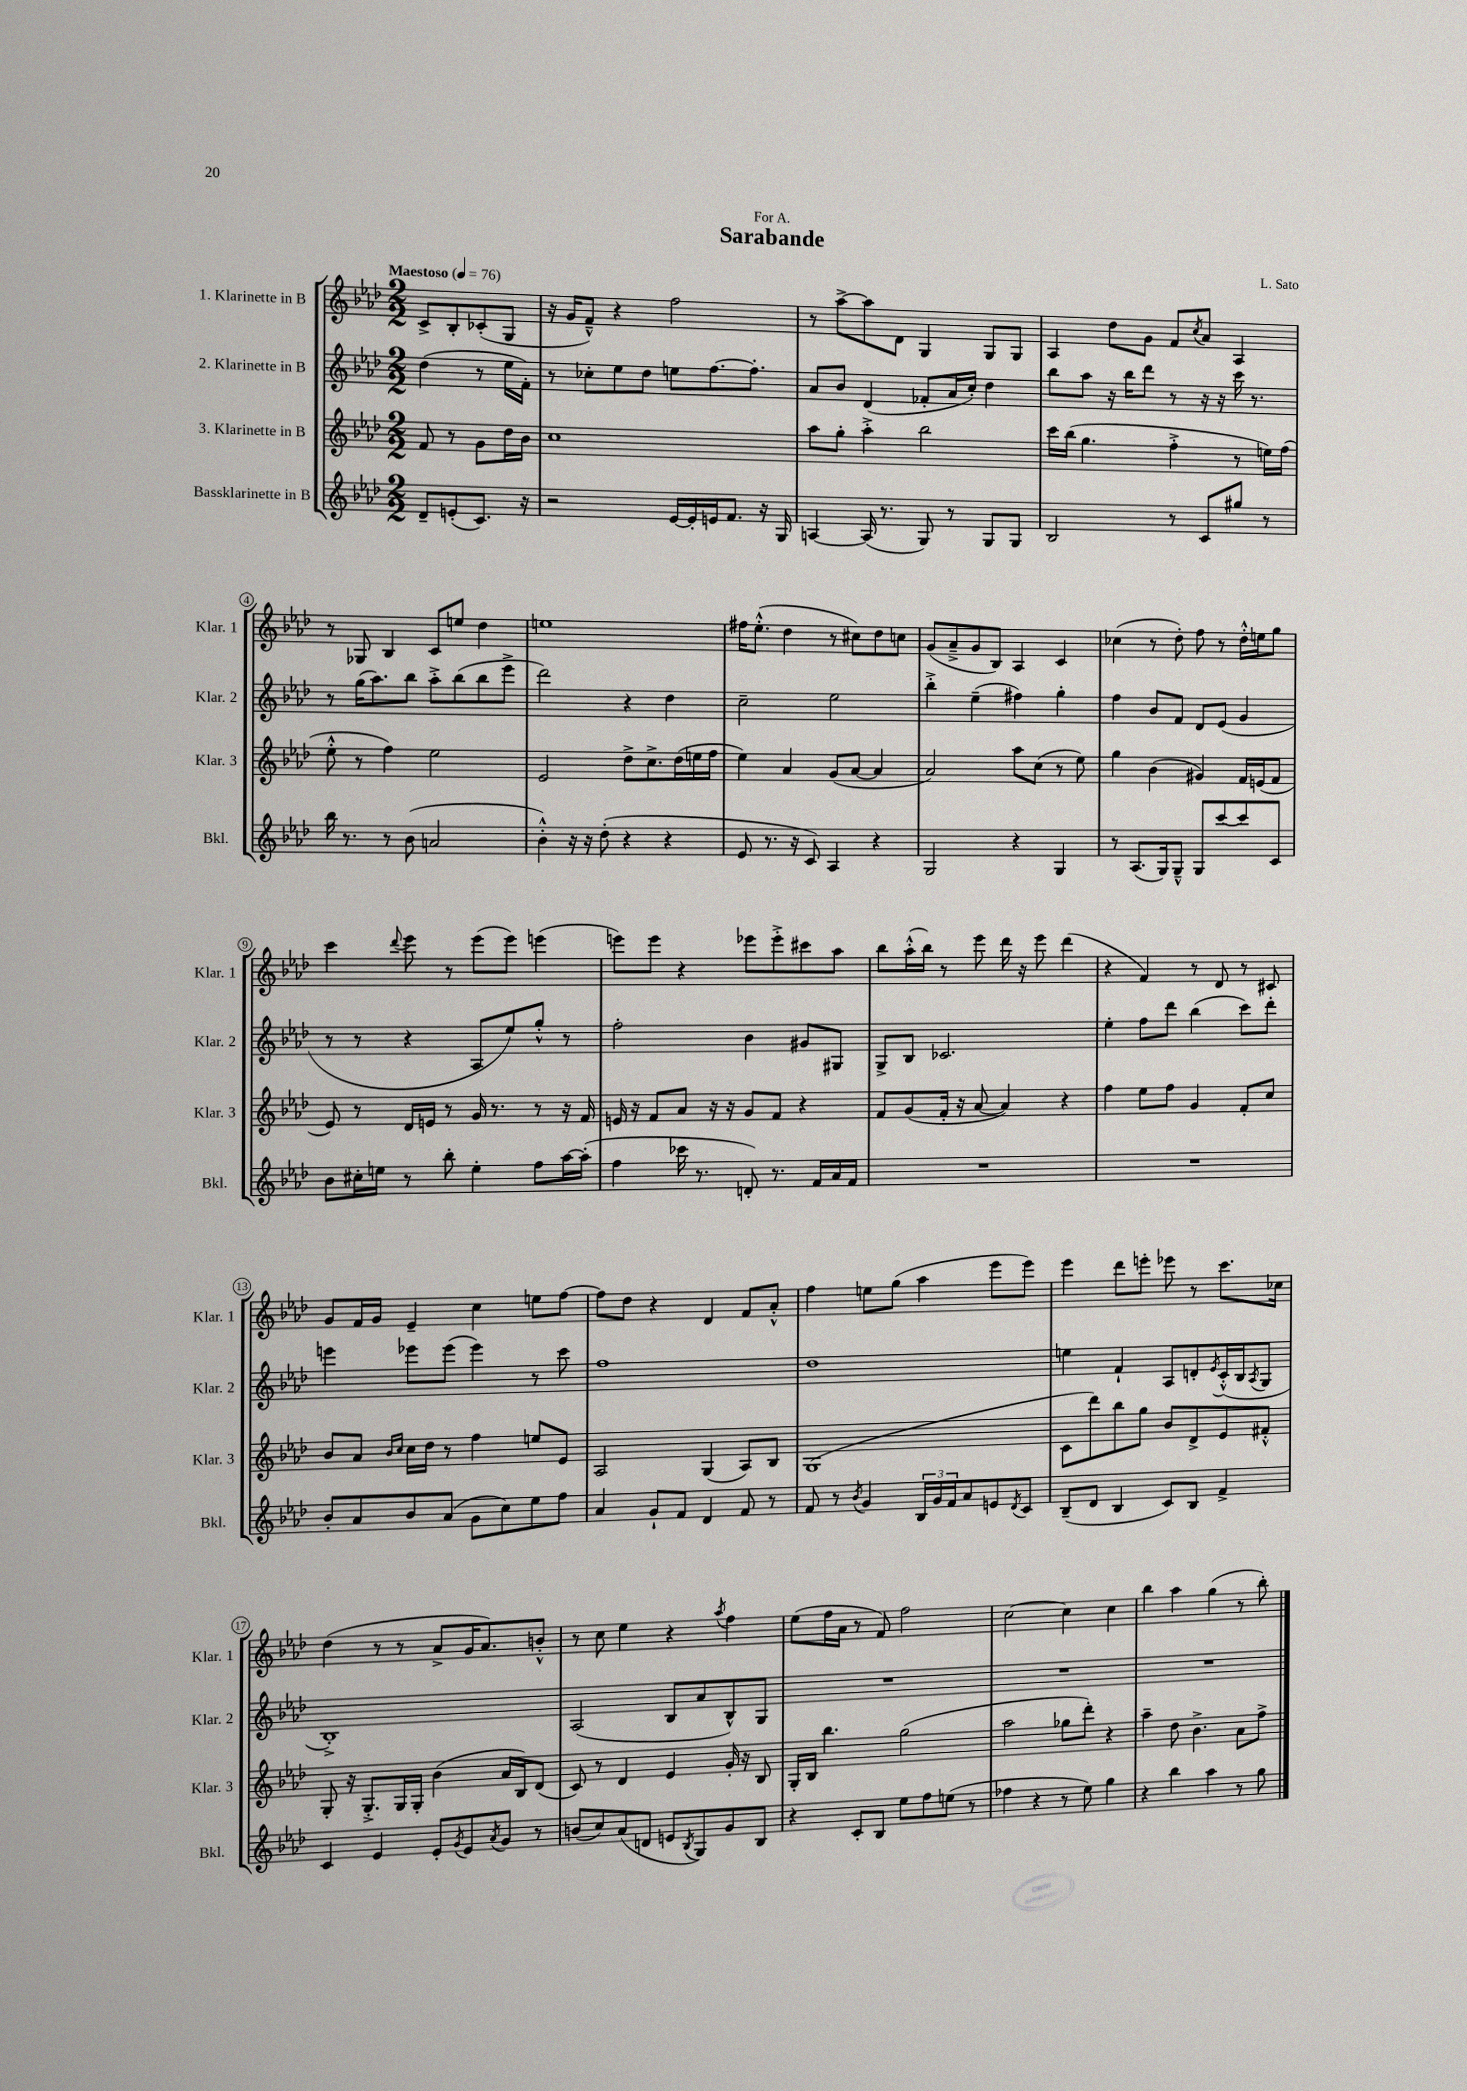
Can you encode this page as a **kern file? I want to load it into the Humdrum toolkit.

**kern	**kern	**kern	**kern
*staff4	*staff3	*staff2	*staff1
*clefG2	*clefG2	*clefG2	*clefG2
*k[b-e-a-d-]	*k[b-e-a-d-]	*k[b-e-a-d-]	*k[b-e-a-d-]
*M2/2	*M2/2	*M2/2	*M2/2
*MM76	*MM76	*MM76	*MM76
8d-~	8f	(4dd-	8c^
(8e'	8r	.	8B-'
8.c)	8g	8r	(8c-'
.	16dd-	16ee-	8G
16r	16b-	16f')	.
=	=	=	=
2r	1cc	8r	16r
.	.	.	16g
.	.	8cc-'	8f~^^)
.	.	8ee-	4r
.	.	8dd-	.
[16e-	.	8ee	2ff
16e-']	.	.	.
16e	.	[8.ff	.
8.f	.	.	.
.	.	8.ff']	.
16r	.	.	.
16G	.	.	.
=	=	=	=
[4A	8aa-	8a-	8r
.	8gg'	8b-	[8aa-^
(16A]	4aa-'^	(4d-	8aa-]
8.r	.	.	.
.	.	.	8d-
8G)	2bb-	8f-'	4G
8r	.	16a-	.
.	.	16cc')	.
8G	.	4dd-	8G
8G	.	.	8G
=	=	=	=
2B-	16ccc	8bb-	4A-
.	(16bb-	.	.
.	4.gg	8aa-	.
.	.	16r	8dd-
.	.	16bb-	.
.	.	8ddd-	8g
8r	4ff'^	8r	8f
.	.	.	8qcc
8c	.	16r	8a-
.	.	16r	.
8gg#	8r	16ccc	4A-
.	.	8.r	.
8r	16ee)	.	.
.	(16ff	.	.
=	=	=	=
16bb-	8ee-'^^	8r	8r
8.r	.	.	.
.	8r	(16gg	8G-
.	.	8.aa-)	.
8r	4ff)	.	4B-
(8b-	.	8bb-	.
2a	2ee-	8aa-'^	8c
.	.	(8bb-	8ee
.	.	8bb-	4dd-
.	.	8eee-^	.
=	=	=	=
4b-'^^)	2e-	2ddd-)	1ee
16r	.	.	.
16r	.	.	.
(8dd-'	.	.	.
4r	8dd-^	4r	.
.	8.cc^	.	.
4r	.	4dd-	.
.	(16dd-	.	.
.	16ee	.	.
.	16ff	.	.
=	=	=	=
8e-	4ee-)	2cc~	16ff#
.	.	.	(8.ee-'^^
8.r	.	.	.
.	4a-	.	4dd-
16r	.	.	.
8c)	.	.	.
4A-	(8g	2ee-	8r
.	[8a-	.	8cc#)
4r	4a-]	.	8dd-
.	.	.	8cc
=	=	=	=
2G	2a-)	4bb-'^	(8g
.	.	.	8a-~^
.	.	(4ee-~	8g
.	.	.	8B-)
4r	8aa-	4ff#)	4A-
.	(8cc	.	.
4G	8r	4gg'	4c
.	8ee-)	.	.
=	=	=	=
8r	4gg	4ff	(4cc-
(8.A-	.	.	.
.	(4b-	8b-	8r
16G)	.	.	.
8G~^^	.	8f	8dd-')
8G	4g#)	8d-	8ff
[8ccc	.	(8e-	8r
8ccc]	16f	4g	16dd-'^^
.	(16e	.	16ee
8c	8f	.	8gg
=	=	=	=
8b-	8e-)	8r	4ccc
16cc#'	8r	8r	.
16ee	.	.	.
.	.	.	8qqddd-
8r	16d-	4r	8eee-
.	16e	.	.
8bb-'	8r	.	8r
4ee'	16g	8A-	(8eee-
.	8.r	.	.
.	.	8ee-)	8eee-)
8ff	8r	8gg'^^	(4eee
[16aa-	16r	8r	.
(16aa-']	16f	.	.
=	=	=	=
4ff	16e	2ff'	8eee)
.	16r	.	.
.	8f	.	8eee
16ccc-	8a-	.	4r
8.r	.	.	.
.	16r	.	.
.	16r	.	.
8d')	8g	4b-	8eee-
8.r	8f	.	8eee-'^
.	4r	8g#	8ccc#
16f	.	.	.
16a-	.	8G#	8aa-
16f	.	.	.
=	=	=	=
1r	8f	8G^	8bb-
.	(8g	8B-	(16aa-'^^
.	.	.	16bb-)
.	16f'	2.c-	8r
.	16r	.	.
.	[8a-	.	8eee-
.	4a-])	.	16ddd-
.	.	.	16r
.	.	.	8eee-
.	4r	.	(4ddd-
=	=	=	=
1r	4ff	4ee-'	4r
.	8ee-	8ff	4f)
.	8ff	8ddd-	.
.	4g	(4bb-	8r
.	.	.	8d-
.	8f'	8ccc)	8r
.	8cc	8ddd-'	8c#
=	=	=	=
8b-'	8b-	4eee	8g
8a-	8a-	.	16f
.	.	.	16g
.	16qqb-	.	.
.	16qqcc	.	.
8b-	16cc	8eee-	4e-~
.	16dd-	.	.
(8a-	8r	(8eee-	.
8g	4ff	4eee-)	4cc
8cc)	.	.	.
8ee-	8ee	8r	8ee
8ff	8e-	8ccc	[8ff
=	=	=	=
4a-	2A-	1ff	8ff]
.	.	.	8dd-
8g`	.	.	4r
8f	.	.	.
4d-	(4G	.	4d-
8f	8A-)	.	8f
8r	8B-	.	8a-'^^
=	=	=	=
8f	(1G	1dd-	4ff
8r	.	.	.
8qb-	.	.	.
4g	.	.	8ee
.	.	.	(8gg
24B-	.	.	4aa-
24g	.	.	.
24f	.	.	.
8a-	.	.	.
8e	.	.	8eee-
8qd-	.	.	.
8c	.	.	8eee-)
=	=	=	=
(8B-~	8c	4ee	4eee-
8d-	8ddd-)	.	.
4B-	8bb-	4f`	8ddd-
.	8gg	.	8eee'
8c)	8b-	8A-	8eee-
8B-	8d-^	8d'	8r
.	.	8qe-	.
4f^	8e-	(16c'^^	8.ccc
.	.	16B-	.
.	.	8qA-	.
.	8f#'^^	8G	.
.	.	.	16cc-
=	=	=	=
4c	8G'	1B-'^)	(4dd-
.	16r	.	.
.	8.G'^	.	.
4e-	.	.	8r
.	16G	.	8r
.	16G'	.	.
8e-'	(4b-	.	8a-^
8qg	.	.	.
8e-	.	.	16g
.	.	.	8.a-)
8qa-	.	.	.
8g	16a-	.	.
.	16B-)	.	.
8r	(8d-	.	8b'^^
=	=	=	=
(8b	8c)	(2A-	8r
8cc)	8r	.	8cc
(8a-	4d-	.	4ee-
8d	.	.	.
8e	4e-	8B-	4r
8qB-	.	.	.
8G)	.	8a-	.
.	.	.	8qaa-
8g	16g'	8B-^^)	4ff
.	16r	.	.
8B-	8B-	8G	.
=	=	=	=
4r	16G'	1r	(8ee-
.	16B-	.	.
.	4.bb-	.	16ff
.	.	.	16a-
8c'	.	.	8r
8B-	.	.	8f)
8ee-	(2gg	.	2ff
8ff	.	.	.
(8ee	.	.	.
8r	.	.	.
=	=	=	=
4ff-	2aa-	1r	[2cc
4r	.	.	.
8r	8gg-	.	4cc]
8ee-)	8ddd-')	.	.
4gg	4r	.	4cc
=	=	=	=
4r	4aa-~	1r	4bb-
4bb-	8dd-	.	4aa-
.	4.b-^	.	.
4aa-	.	.	(4gg
8r	8a-	.	8r
8gg	8ff^	.	8bb-')
==	==	==	==
*-	*-	*-	*-
